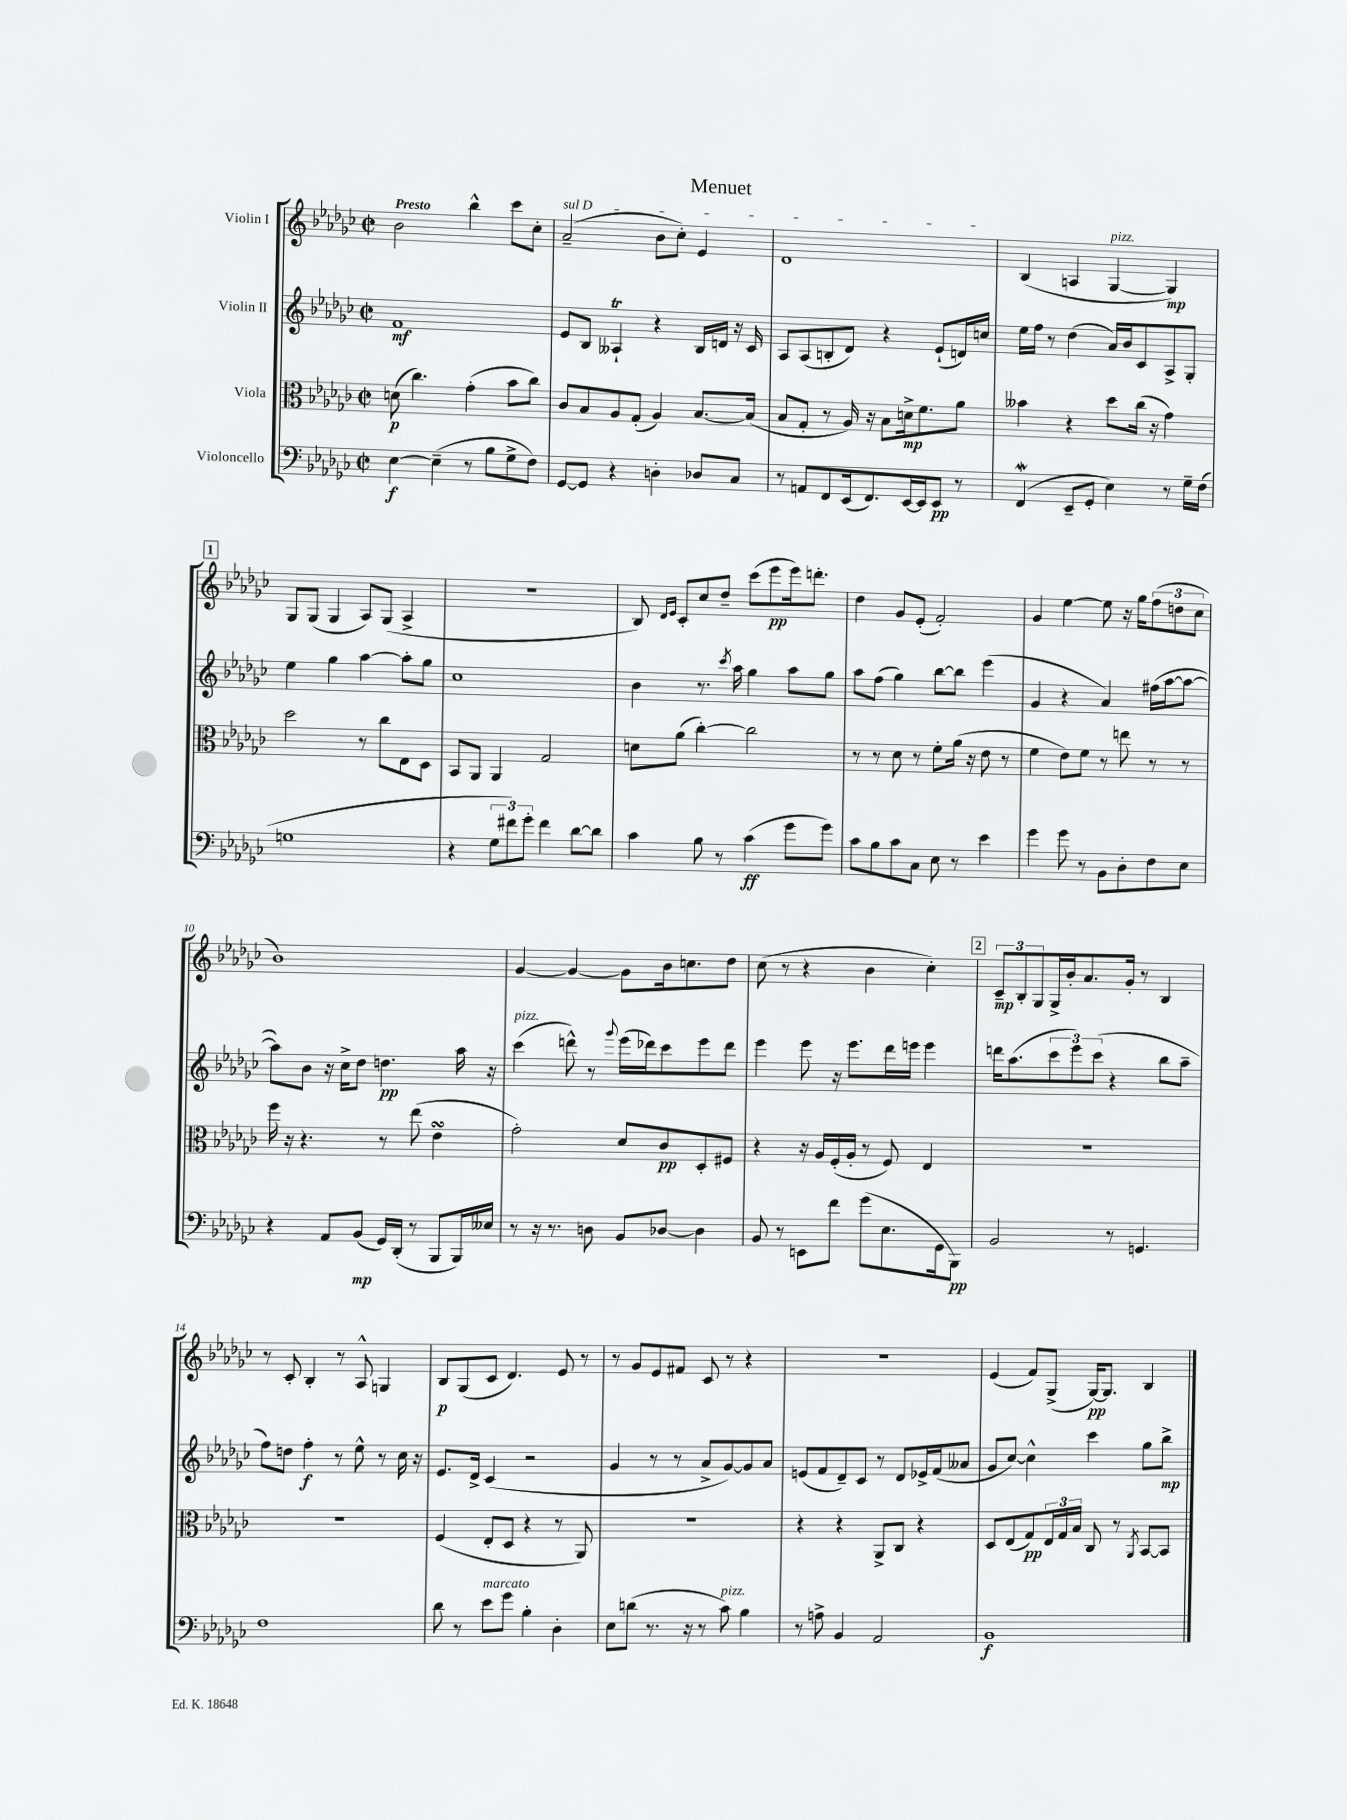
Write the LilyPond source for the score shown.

\header { title = "Menuet" }
<<
\new StaffGroup <<
\new Staff = "s0" \with { instrumentName = "Violin I" } {
    \clef treble \key ges \major \defaultTimeSignature \time 2/2 \tempo "Presto"
    bes'2 bes''4-^ ces'''8 ces''8-. |
    \once \override TextSpanner.bound-details.left.text = \markup { \italic "sul D" } aes'2--\startTextSpan( bes'8 ces''8-.) ees'4 |
    des'1\stopTextSpan |
    bes4( a4 ges4~^\markup { \italic "pizz." } ges4\mp) |
    \mark \markup { \box "1" } ges8 ges8( ges4 aes8) ges8( aes4-> |
    r1 |
    bes8) \grace { des'16 ees'16 } ces'8-. ces''8 des''8-- ces'''8( ees'''8\pp ees'''16) d'''8.-. |
    des''4 ges'8 ees'8-.( f'2-.) |
    ges'4 ees''4~ ees''8 r16 ges''16 \tuplet 3/2 { f''8( d''8 ces''8 } |
    bes'1) |
    ges'4~ ges'4~ ges'8 bes'16 c''8. des''8 |
    ces''8( r8 r4 bes'4 ces''4-.) |
    \mark \markup { \box "2" } \tuplet 3/2 { ces'8--\mp bes8-. ges8 } ges16-> bes'16-. aes'8. ges'16-. r8 bes4 |
    r8 ces'8-. bes4-. r8 aes8-^ g4 |
    bes8\p ges8( ces'8 des'4.) ees'8 r8 |
    r8 ges'8 ees'8 fis'8 ces'8 r8 r4 |
    R1 |
    ees'4( f'8) ges8->( ges16~\pp) ges8. bes4 \bar "|." |
}
\new Staff = "s1" \with { instrumentName = "Violin II" } {
    \clef treble \key ges \major \defaultTimeSignature \time 2/2
    f'1\mf |
    ees'8 bes8 aeses4-!\trill r4 bes16 d'16 r16 ces'16 |
    aes8 aes8( b8-. des'8) r4 ees'8-!( d'16) c''16 |
    ees''16 f''16 r8 des''4( aes'16) bes'16 ces'8 aes8-> ges8-. |
    \mark \markup { \box "1" } ees''4 ges''4 aes''4~ aes''8-. ges''8 |
    ces''1 |
    bes'4 r8. \acciaccatura { ces'''8 } aes''16 ges''4 aes''8 ges''8 |
    aes''8 f''8( ges''4) bes''8~ bes''8 ees'''4( |
    ges'4 r4 aes'4) fis''16( aes''16~ aes''8~ |
    aes''8) bes'8 r16 ces''16-> des''8 d''4.\pp aes''16 r16 |
    ces'''4^\markup { \italic "pizz." }( d'''8-^) r8 \appoggiatura { ges'''8 } ees'''16( des'''16) ces'''8 ees'''8 des'''8 |
    ees'''4 ees'''8 r16 ees'''8. des'''16 e'''16 e'''4 |
    \mark \markup { \box "2" } d'''16 aes''8.( \tuplet 3/2 { ces'''8 ees'''8) ces'''8( } r4 bes''8 aes''8-- |
    f''8) d''8 f''4-.\f r8 ees''8-^ r8 ces''16 r16 |
    ees'8. des'16-> ces'4( r2 |
    ges'4 r8 r8 aes'8-> ges'8~) ges'8 aes'8 |
    e'8( f'8 des'8--) ces'8 r8 des'8 ees'16-> f'16( aeses'8 |
    ges'8 ces''8~) ces''4-^ ces'''4 ges''8 bes''8->\mp \bar "|." |
}
\new Staff = "s2" \with { instrumentName = "Viola" } {
    \clef alto \key ges \major \defaultTimeSignature \time 2/2
    d'8\p( ces''4.) ges'4-.( bes'8 ces''8) |
    ces'8 bes8 aes8 ges8-.( aes4) bes8.~ bes16( |
    bes8 ges8-. r8 aes16) r16 bes8 d'16->\mp f'8. aes'8 |
    beses'4 r4 des''8 ces''16( r16 ges'4) |
    \mark \markup { \box "1" } des''2 r8 ces''8 ees8 des8 |
    bes,8 aes,8 aes,4 ges2 |
    d'8 aes'8( ces''4~-.) ces''2 |
    r8 r8 des'8 r8 f'8-. aes'16( r16 ees'8 r8 |
    f'4 ees'8) f'8 r8 e''8 r8 r8 |
    f''16 r16 r4. r8 ees''8( ees'4\turn |
    ges'2-.) des'8 ces'8\pp des8-. fis8 |
    r4 r16 aes16 f16-.( aes16-. r8 f8) ees4 |
    \mark \markup { \box "2" } R1 |
    R1 |
    f4( ees8-. des8 r4 r8 aes,8) |
    R1 |
    r4 r4 aes,8-> ces8 r4 |
    des8 ees8( ges8\pp) \tuplet 3/2 { ees16 ges16 bes16 } ces8 r8 \acciaccatura { aes,8 } bes,8~ bes,8 \bar "|." |
}
\new Staff = "s3" \with { instrumentName = "Violoncello" } {
    \clef bass \key ges \major \defaultTimeSignature \time 2/2
    ees4~\f ees4--( r8 bes8 ges8-> f8) |
    ges,8~ ges,8 r4 d4-. des8 ces8 |
    r8 a,8 f,8 ees,16( f,8.) ees,16~ ees,16 ees,8\pp r8 |
    f,4\mordent( ees,8-- ges,8-. ees4) r8 ges16-- f16( |
    \mark \markup { \box "1" } g1 |
    r4 \tuplet 3/2 { ges8 fis'8) ges'8-. } fis'4 des'8~ des'8 |
    ces'4 bes8 r8 ces'4\ff( ges'8 ges'8) |
    ces'8 bes8 ces'8 ces8 ees8 r8 ees'4 |
    ges'4 ges'8 r8 bes,8 des8-. f8 ees8 |
    r4 aes,8 bes,8\mp( ges,16) des,16-.( r8 bes,,8 bes,,16) eeses16 |
    r8 r16 r8. d8 bes,8 des8~ des4 |
    bes,8 r8 e,8 f'8 ges'8( ees8. ges,16 bes,,8\pp) |
    \mark \markup { \box "2" } bes,2 r8 g,4. |
    f1 |
    des'8 r8 ees'8^\markup { \italic "marcato" } ges'8 bes4-. des4-. |
    ees8 d'8( r8. r16 r8 ces'8^\markup { \italic "pizz." }) bes4 |
    r8 a8-> bes,4 aes,2 |
    bes,1\f \bar "|." |
}
>>
>>
